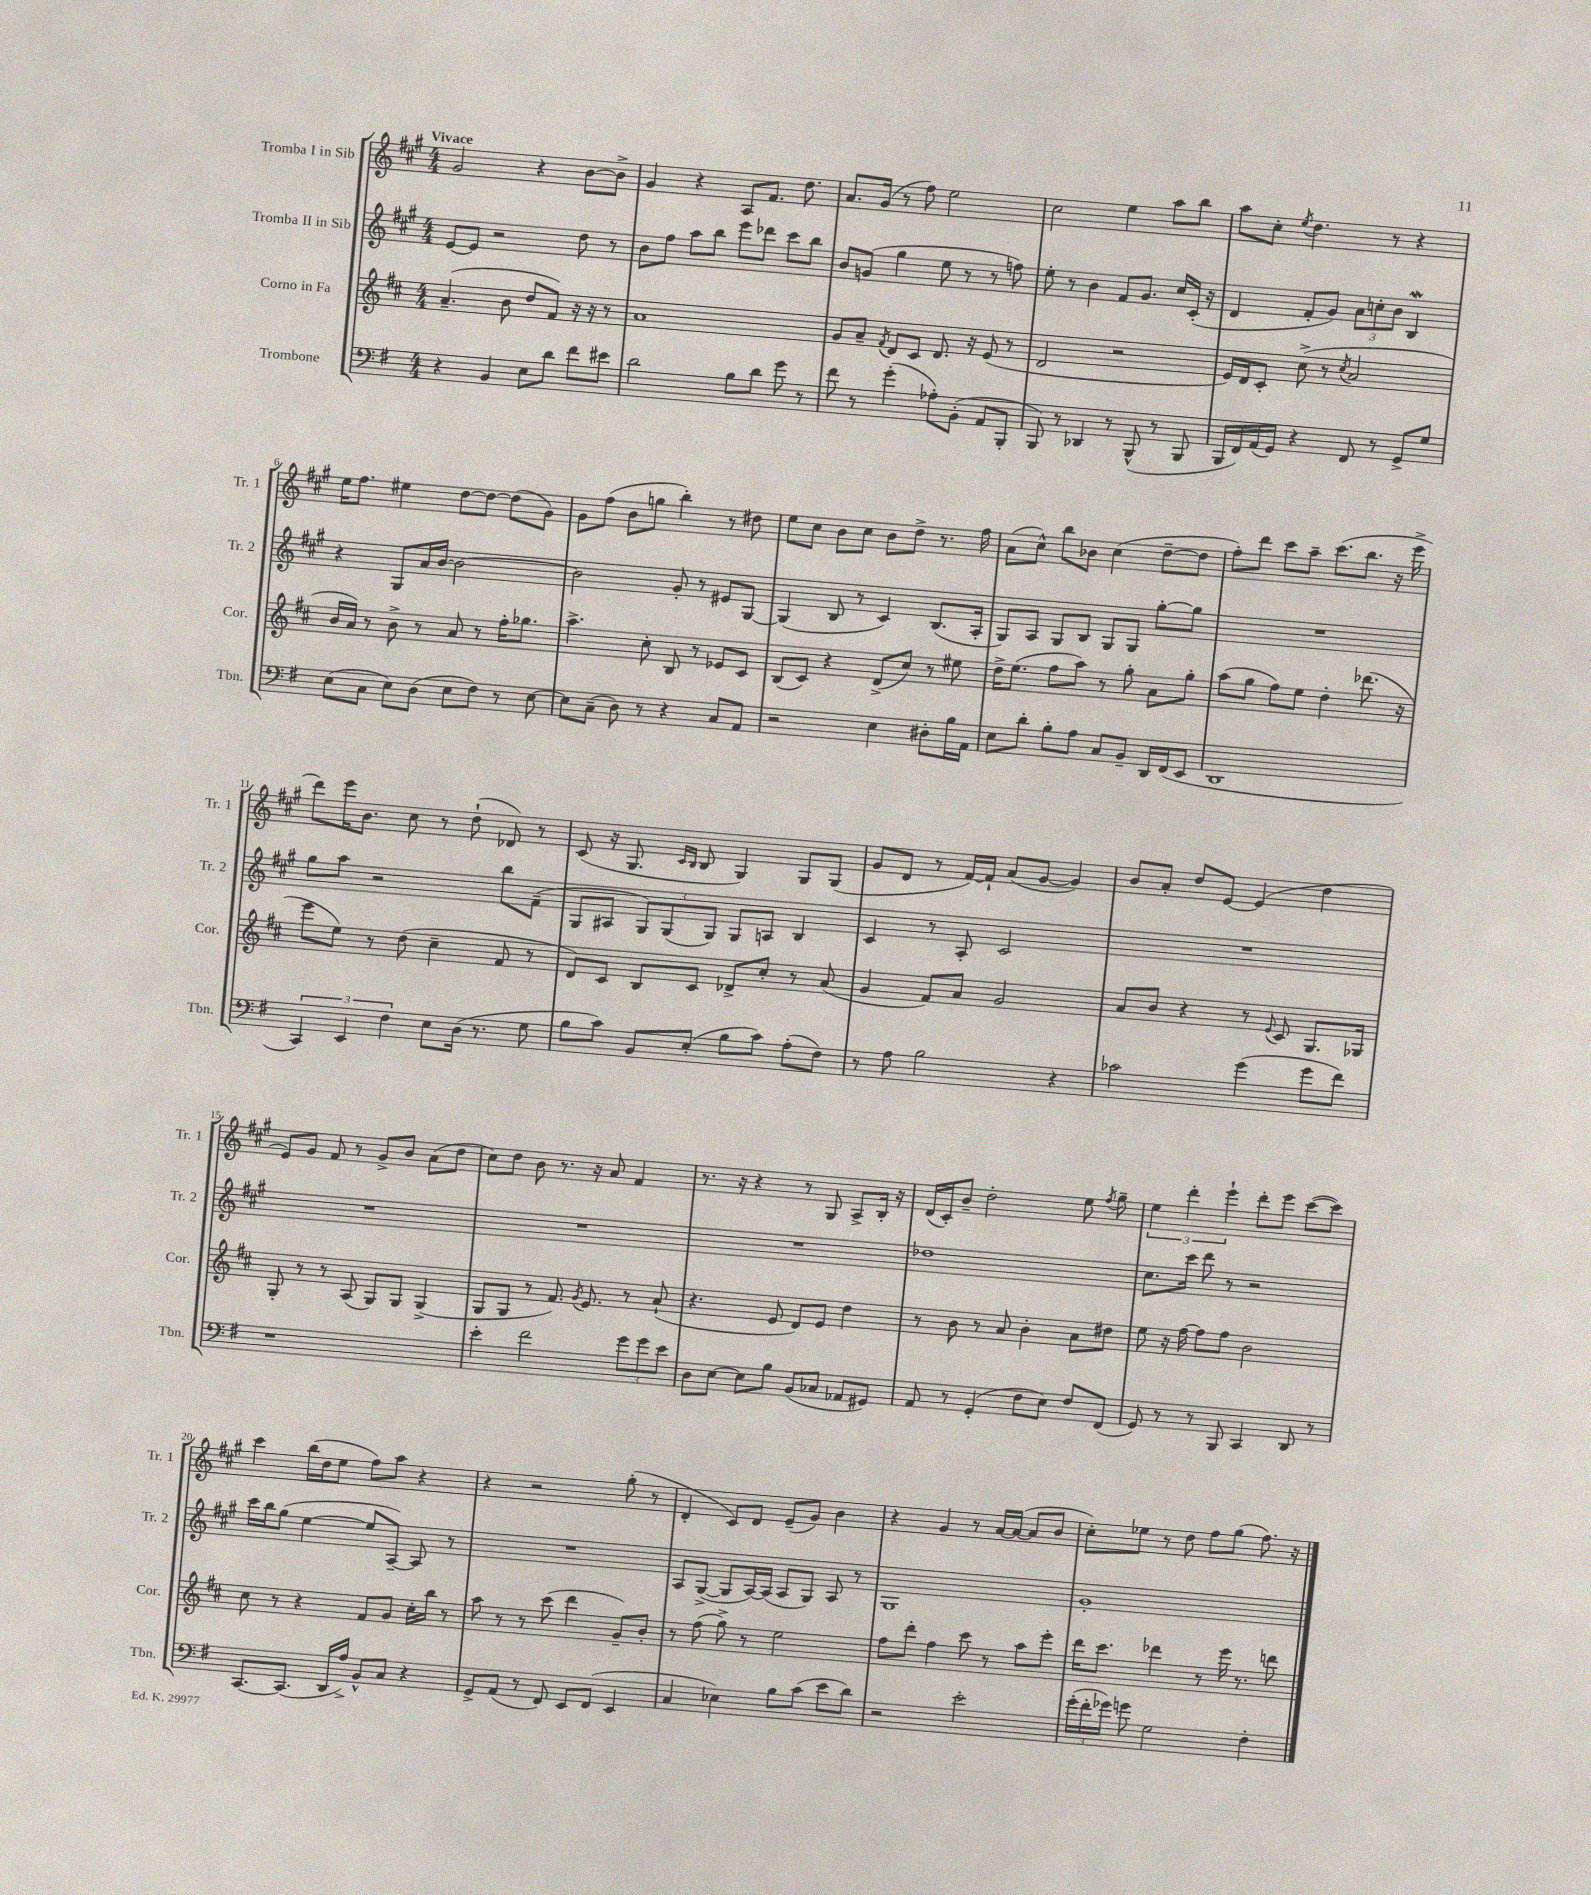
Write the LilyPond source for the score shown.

<<
\new StaffGroup <<
\new Staff = "s0" \with { instrumentName = "Tromba I in Sib" shortInstrumentName = "Tr. 1" } {
    \clef treble \key a \major \numericTimeSignature \time 4/4 \tempo "Vivace"
    \autoBeamOff gis'2 r4 b'8[~ b'8]-> |
    gis'4 r4 a8[ fis'8.] d''8. |
    a'8.[ gis'16]( r8 fis''8) e''2 |
    cis''2 e''4 a''8[ b''8] |
    a''8[ cis''8]-. \acciaccatura { e''8 } d''4. r8 r4 |
    e''16[ fis''8.] eis''4 d''8[~ d''8]~ d''8[( gis'8]) |
    gis'8[ fis''8]( b'8[ g''8] b''4-.) r8 dis''8 |
    e''8[ cis''8] b'8[ cis''8] b'8[ d''8]-> r8. fis''16 |
    a'8[( cis''8]-^) b''8[ bes'8] cis''4( d''8[~-- d''8] |
    fis''8[-.) d'''8] cis'''8[ a''8]-- cis'''8.[( b''8.] r16 e'''16-> |
    d'''8[) e'''16 b'8.] cis''8 r8 d''8-!( des'8) r8 |
    cis'8( r16 gis8. \grace { cis'16[ b16] } b8 gis4) gis8[ gis8]( |
    gis'8[ d'8] r8 fis'16[~) fis'16]-! a'8[( gis'8]~ gis'4) |
    b'8[ a'8]-. d''8[ e'8]~ e'4( d''4 |
    e'8[) gis'8] fis'8 r8 gis'8[-> b'8] a'8[( d''8] |
    cis''8[) d''8] b'8 r8. r16 a'8 fis'4 |
    r8. r16 r4 r8 gis8 a8[-> b16]-. r16 |
    d'16[( cis'16-.) b'8]-- d''2-. e''8 \acciaccatura { fis''8 } gis''8-- |
    \tuplet 3/2 { e''4 d'''4-. e'''4-! } d'''8[-. e'''8] cis'''8[~( cis'''8]) |
    cis'''4 b''16[( d''16 e''8] fis''8[) a''8] r4 |
    r4 r2 gis''8-.( r8 |
    d'4-. cis'8[) d'8] e'8[--( gis'8]) b'4 |
    r4 gis'4 r8 a'16[~ a'16]~( a'8[ b'8] |
    cis''8[-.) ees''8] r8 d''8 fis''8[ gis''8]( fis''8.) r16 \bar "|." |
}
\new Staff = "s1" \with { instrumentName = "Tromba II in Sib" shortInstrumentName = "Tr. 2" } {
    \clef treble \key a \major \numericTimeSignature \time 4/4
    \autoBeamOff e'8[~ e'8] r2 d''8 r8 |
    b'8[ fis''8] a''8[ b''8] e'''8[ des'''8] cis'''8[ b''8] |
    b'8[ g'8]( gis''4 e''8 r8 r8 f''8) |
    e''8-. r8 b'4 fis'8[ gis'8.] cis''16[ cis'16]-.( r16 |
    d'4 fis'8[-. gis'8]) \tuplet 3/2 { a'8[ c''8-. b'8] } b4\mordent |
    r4 gis8[ a'16 b'16]~ b'2~ |
    b'2 gis'8-. r8 eis'8[ gis8]~ |
    gis4( b8 r8 cis'4) b8.[( a16]-. |
    gis8[) a8] gis8[ b8] gis8[ gis8] gis''8[~-. gis''8] |
    R1 |
    gis''8[ a''8] r2 b''8[ fis'8]--( |
    gis8[ ais8] \tuplet 3/2 { gis8[) gis8( gis8]) } gis8[ a8] b4 |
    cis'4 r8 a8-. cis'2 |
    R1 |
    R1 |
    R1 |
    R1 |
    des''1 |
    cis''8.[ cis'''16] d'''8 r8 r2 |
    cis'''16[ b''16 gis''8]( e''4~ e''8[ a8]~--) a8 r8 |
    R1 |
    a8[ gis8]~->( gis8[ a16~) a16]( a8[ gis8]) a8 r8 |
    gis1 |
    gis'1-. \bar "|." |
}
\new Staff = "s2" \with { instrumentName = "Corno in Fa" shortInstrumentName = "Cor." } {
    \clef treble \key d \major \numericTimeSignature \time 4/4
    \autoBeamOff a'4.--( b'8 d''8[ fis'8]) r16 r16 r8 |
    a'1 |
    g'8[ a'8]-- \acciaccatura { fis'8 } d'8[ cis'8] d'8. r16 e'8( r8 |
    d'2 r2 |
    e'16[) d'16 cis'8]-. cis''8->( r8 \acciaccatura { cis''8 } a'2 |
    b'16[ a'16]) r8 b'8-> r8 a'8 r8 fis''16[-. ges''8.] |
    a''4.-> cis''8-. b8 r8 ees'8[ cis'8] |
    b8[( cis'8]) r4 d'8[->( cis''8]) r8 eis''8 |
    d''16[-> e''8.]( fis''8[ a''8]) r8 g''8-. a'8[ g''8]-. |
    a''8[( g''8] fis''8[) e''8] d''4-. des'''8.( r16 |
    e'''8[ e''8]) r8 d''8( cis''4-- fis'8 r8 |
    d'8[) cis'8] b8[ cis'8] des'8[-> cis''8]-. r8 a'8( |
    g'4 fis'8[) a'8] g'2 |
    a'8[ b'8] r4 r8 \appoggiatura { e'8 } cis'8 g8.[ ges16] |
    g8-. r8 r8 a8( g8[) g8] g4->( |
    g8[ g8] r8 fis'8.) \acciaccatura { g'8 } e'8. r8 a'8-!( |
    r4. e'8 d'8[) e'8] d''4 |
    r8 b'8 r8 a'8 b'4-. a'8[ dis''8] |
    e''8 r16 fis''16~ fis''8[ fis''8] b'2 |
    cis''8 r8 r4 fis'8[ g'8] cis''16[-. b''16] r8 |
    a''8 r8 r8 cis'''8( d'''4 g'8[--) b'8]-. |
    r8 fis''8( g''8->) r8 e''2 |
    fis''8[ d'''8]-. fis''4 cis'''8 r8 a''8[ e'''8]-. |
    d'''16[ cis'''8.] des'''4 r8 e'''16 r8. d'''8 \bar "|." |
}
\new Staff = "s3" \with { instrumentName = "Trombone" shortInstrumentName = "Tbn." } {
    \clef bass \key g \major \numericTimeSignature \time 4/4
    \autoBeamOff r4 b,4 e8[ d'8] fis'8[ eis'8] |
    d'2 b8[ d'8] g'8 r8 |
    fis'8 r8 g'4-.( aes8[-.) b,8]-.( a,8[ b,,8]-. |
    b,,8) r8 des,4 r8 b,,8-^( r8 b,,8 |
    b,,16[ fis,16) a,16( g,16]) r4 fis,8 r8 g,8[-> g8] |
    e8[( c8] e8[) d8]( e8[ fis8]) r8 e8~ |
    e8[ c8]--( d8) r8 r4 c8[ a,8] |
    r2 e4 dis8[-. b16 a,16] |
    e8[ d'8]-. b8[-. a8] c8[ b,8]-- d,16[ fis,16( e,8] |
    d,1 |
    \tuplet 3/2 { c,4) e,4 fis4 } e8[ d16]( r8. g8 |
    b8[ c'8]) b,8[ e8]-.( b8[ c'8]) a8[-.( fis8]) |
    r8 a8 b2 r4 |
    ces'2 g'4( g'8[ fis'8]) |
    r1 |
    e'4-. fis'2 \tuplet 3/2 { g'8[ g'8 e'8] } |
    d8[ e8]~ e8[ b8] b,8[( ces8] aes,8[ gis,8]) |
    a,8 r8 g,4-.( fis8[ e8]) fis8[ fis,8]( |
    g,8) r8 r8 b,,8 c,4 d,8 r8 |
    c,8.[~ c,8.]( d,16[ a16]->) b,8[-^ c8] r4 |
    g,8[-> a,8]( r8 fis,8) e,8[ fis,8]( e,4 |
    c4 ees4) b8[ c'8]( e'8[ d'8]) |
    r2 e'2-. |
    \tuplet 3/2 { g'16[-.( fis'16-. ges'16]) } g'8 g2 fis4-. \bar "|." |
}
>>
>>
